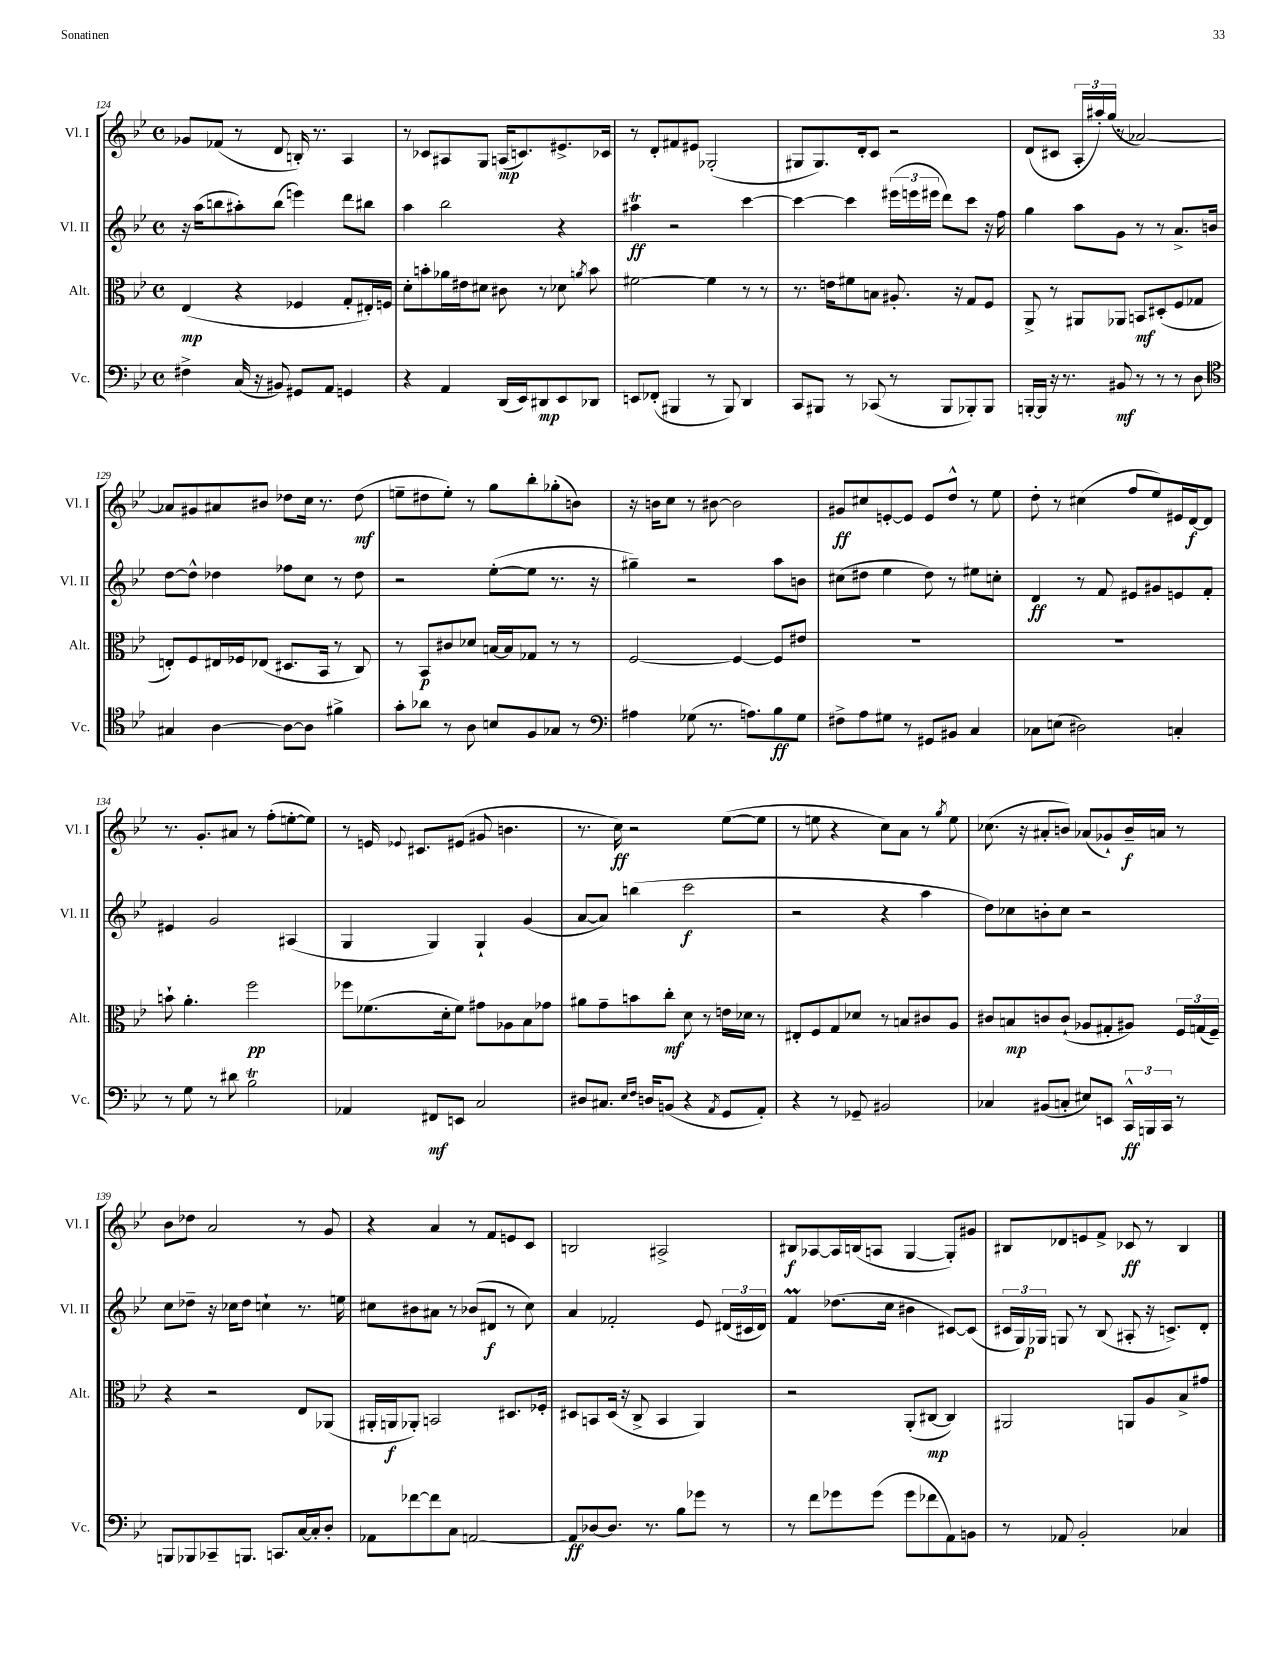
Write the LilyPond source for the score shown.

<<
\new StaffGroup <<
\new Staff = "s0" \with { instrumentName = "Vl. I" shortInstrumentName = "Vl. I" } {
    \clef treble \key bes \major \defaultTimeSignature \time 4/4
    \autoBeamOff ges'8[ fes'8]( r8 d'8 b16-.) r8. a4 |
    r8 ces'8[ ais8 g8] a16[\mp( c'8.) eis'8.-> ces'16] |
    r8 d'8[-. fis'8 eis'8] ges2-.( |
    gis8[ gis8.) d'16-. c'8] r2 |
    d'8[( cis'8] \tuplet 3/2 { a16[-. ais''16-.) g''16]( } r8 aes'2~) |
    aes'8[ gis'8 ais'8 bis'8] des''8[ c''16] r8. des''8\mf( |
    e''8[-- dis''8 e''8]-.) r8 g''8[ bes''8-. ges''8-.( b'8]) |
    r16 b'16[ c''8] r8 bis'8~ bis'2 |
    gis'8[\ff cis''8 e'8~-. e'8] e'8[ d''8]-^ r8 ees''8 |
    d''8-. r8 cis''4( f''8[ ees''8) eis'16 d'16~\f d'8] |
    r8. g'8.[-. ais'8] r8 f''8[-.( e''8~-. e''8]) |
    r8 e'16 \appoggiatura { ees'8 } cis'8.[ eis'8]( gis'8 b'4. |
    r8. c''16\ff) r2 ees''8[~( ees''8] |
    r8 e''8 r4 c''8[) a'8] r8 \acciaccatura { g''8 } e''8 |
    ces''8.( r16 ais'8[-. b'8]) aes'8[( ges'8-!) b'16--\f a'16] r8 |
    bes'8[ des''8] a'2 r8 g'8 |
    r4 a'4 r8 f'8[ e'8 c'8] |
    b2 ais2-> |
    bis8[\f aes8~ aes16 b16( a8] g4~ g8[-.) gis'8] |
    bis8[ des'8 e'8 f'8]-> ces'8\ff r8 bis4 \bar "|." |
}
\new Staff = "s1" \with { instrumentName = "Vl. II" shortInstrumentName = "Vl. II" } {
    \clef treble \key bes \major \defaultTimeSignature \time 4/4
    \autoBeamOff r16 a''16[( b''8 ais''8-.) b''8]( e'''4) d'''8[ bis''8] |
    a''4 bes''2 r4 |
    ais''4\trill\ff r2 c'''4~ |
    c'''4~ c'''4 \tuplet 3/2 { eis'''16[( e'''16 eis'''16] } d'''8[) c'''8] r16 f''16 |
    g''4 a''8[ g'8] r8 r8 a'8.[-> b'16] |
    d''8[~ d''8]-^ des''4 fes''8[ c''8] r8 des''8 |
    r2 ees''8[~-.( ees''8] r8. r16 |
    gis''4--) r2 a''8[ b'8] |
    cis''8[( dis''8] ees''4 dis''8) r8 eis''8[ c''8]-. |
    d'4\ff r8 f'8 eis'8[ gis'8 e'8 f'8]-. |
    eis'4 g'2 ais4( |
    g4 g4) g4-! g'4( |
    a'8[~ a'8]) b''4( c'''2\f |
    r2 r4 a''4 |
    d''8[) ces''8 b'8-. ces''8] r2 |
    c''8[ des''8]-- r16 ces''16[ des''8] c''4-! r8. e''16 |
    cis''8[ bis'8 ais'8] r8 bes'8[( dis'8]\f r8 cis''8) |
    a'4 fes'2-. ees'8 \tuplet 3/2 { dis'16[( cis'16 dis'16]) } |
    f'4\prall des''8.[( c''16] bis'4 cis'8[~) cis'8]( |
    \tuplet 3/2 { cis'16[ g16) ges16]\p } g8 r8 bes8( ais8-. r16 c'8.[->) d'8]-. \bar "|." |
}
\new Staff = "s2" \with { instrumentName = "Alt." shortInstrumentName = "Alt." } {
    \clef alto \key bes \major \defaultTimeSignature \time 4/4
    \autoBeamOff ees4\mp( r4 fes4 g8[-. eis16-.) f16] |
    d'8[-. b'8-. aes'16 eis'16 dis'8] cis'8 r8 des'8 \acciaccatura { a'8 } b'8 |
    fis'2~ fis'4 r8 r8 |
    r8. e'16[ fis'8 b8] ais8.-. r16 g8[ f8] |
    a,8-> r8 ais,8[ aes,8] b,8[\mf dis8-.( f8 ges8] |
    e8[-.) f8 eis16 fes16 ees8]( dis8.[ bes,16] r8 c8) |
    r8 bes,8[\p cis'8 des'8] b16[~ b16 ges8] r8 r8 |
    f2~ f4~ f8[ eis'8] |
    R1 |
    R1 |
    b'8-! a'4.-. f''2\pp |
    fes''8[ fes'8.( d'16-. fes'8]) gis'8[ aes8 bes8 ges'8] |
    ais'8[ g'8-- b'8 c''8]-.\mf d'8 r8 e'16[ des'16] r8 |
    eis8[-. f8 g8 des'8] r8 b8[ cis'8 a8] |
    cis'8[ b8\mp c'8 c'8]-!( aes8[ gis8-. ais8]) \tuplet 3/2 { f16[ g16( f16]--) } |
    r4 r2 ees8[ aes,8]( |
    ais,16[-. a,16\f aes,8]-.) b,2 dis8.[ fes16]-. |
    dis8[ b,8 dis16]( r16 c8-> b,4 a,4) |
    r2 a,8[-.( cis8]~\mp cis4) |
    ais,2 a,8[ a8 bes8-> gis'8] \bar "|." |
}
\new Staff = "s3" \with { instrumentName = "Vc." shortInstrumentName = "Vc." } {
    \clef bass \key bes \major \defaultTimeSignature \time 4/4
    \autoBeamOff fis4-> c16( r16 bis,8) gis,8[ a,8] g,4 |
    r4 a,4 d,16[( ees,16) dis,8\mp ees,8 des,8] |
    e,8[ fes,8]-.( bis,,4 r8 bis,,8) d,4 |
    c,8[ bis,,8] r8 ces,8( r8 bis,,8[ bes,,8-.) bes,,8] |
    b,,16[~-. b,,16] r16 r8. bis,8\mf r8 r8 r8 d8 |
    \clef tenor gis4 a4~ a8[~ a8] fis'4-> |
    g'8[-. aes'8] r8 a8 b8[ f8 ges8] r8 |
    \clef bass ais4 ges8( r8. a8.[) bes8\ff ges8] |
    fis8[-> a8 gis8] r8 gis,8[ bis,8] c4 |
    ces8[ e8]( dis2) c4-. |
    r8 g8 r8 dis'8 bes2\trill |
    aes,4 fis,8[\mf e,8] c2 |
    dis8[ cis8.] \grace { ees16[ f16] } d16[ b,8]( r4 \acciaccatura { a,8 } g,8[ a,8]-.) |
    r4 r8 ges,8-- bis,2 |
    ces4 bis,8[( c8]-. eis8[) e,8] \tuplet 3/2 { c,16[-^\ff b,,16 c,16] } r8 |
    b,,8[ bes,,8 ces,8-- b,,8.] c,8.[ c16~ c16-. d8]-. |
    aes,8[ fes'8~ fes'8 c8] a,2~ |
    a,8[\ff des8~ des8.] r8. bes8[ ges'8] r8 |
    r8 f'8[ ges'8 ges'8]( ges'8[ fes'8 a,8) b,8] |
    r8 aes,8 bes,2-. ces4 \bar "|." |
}
>>
>>
\layout { \context { \Score currentBarNumber = #124 } }
